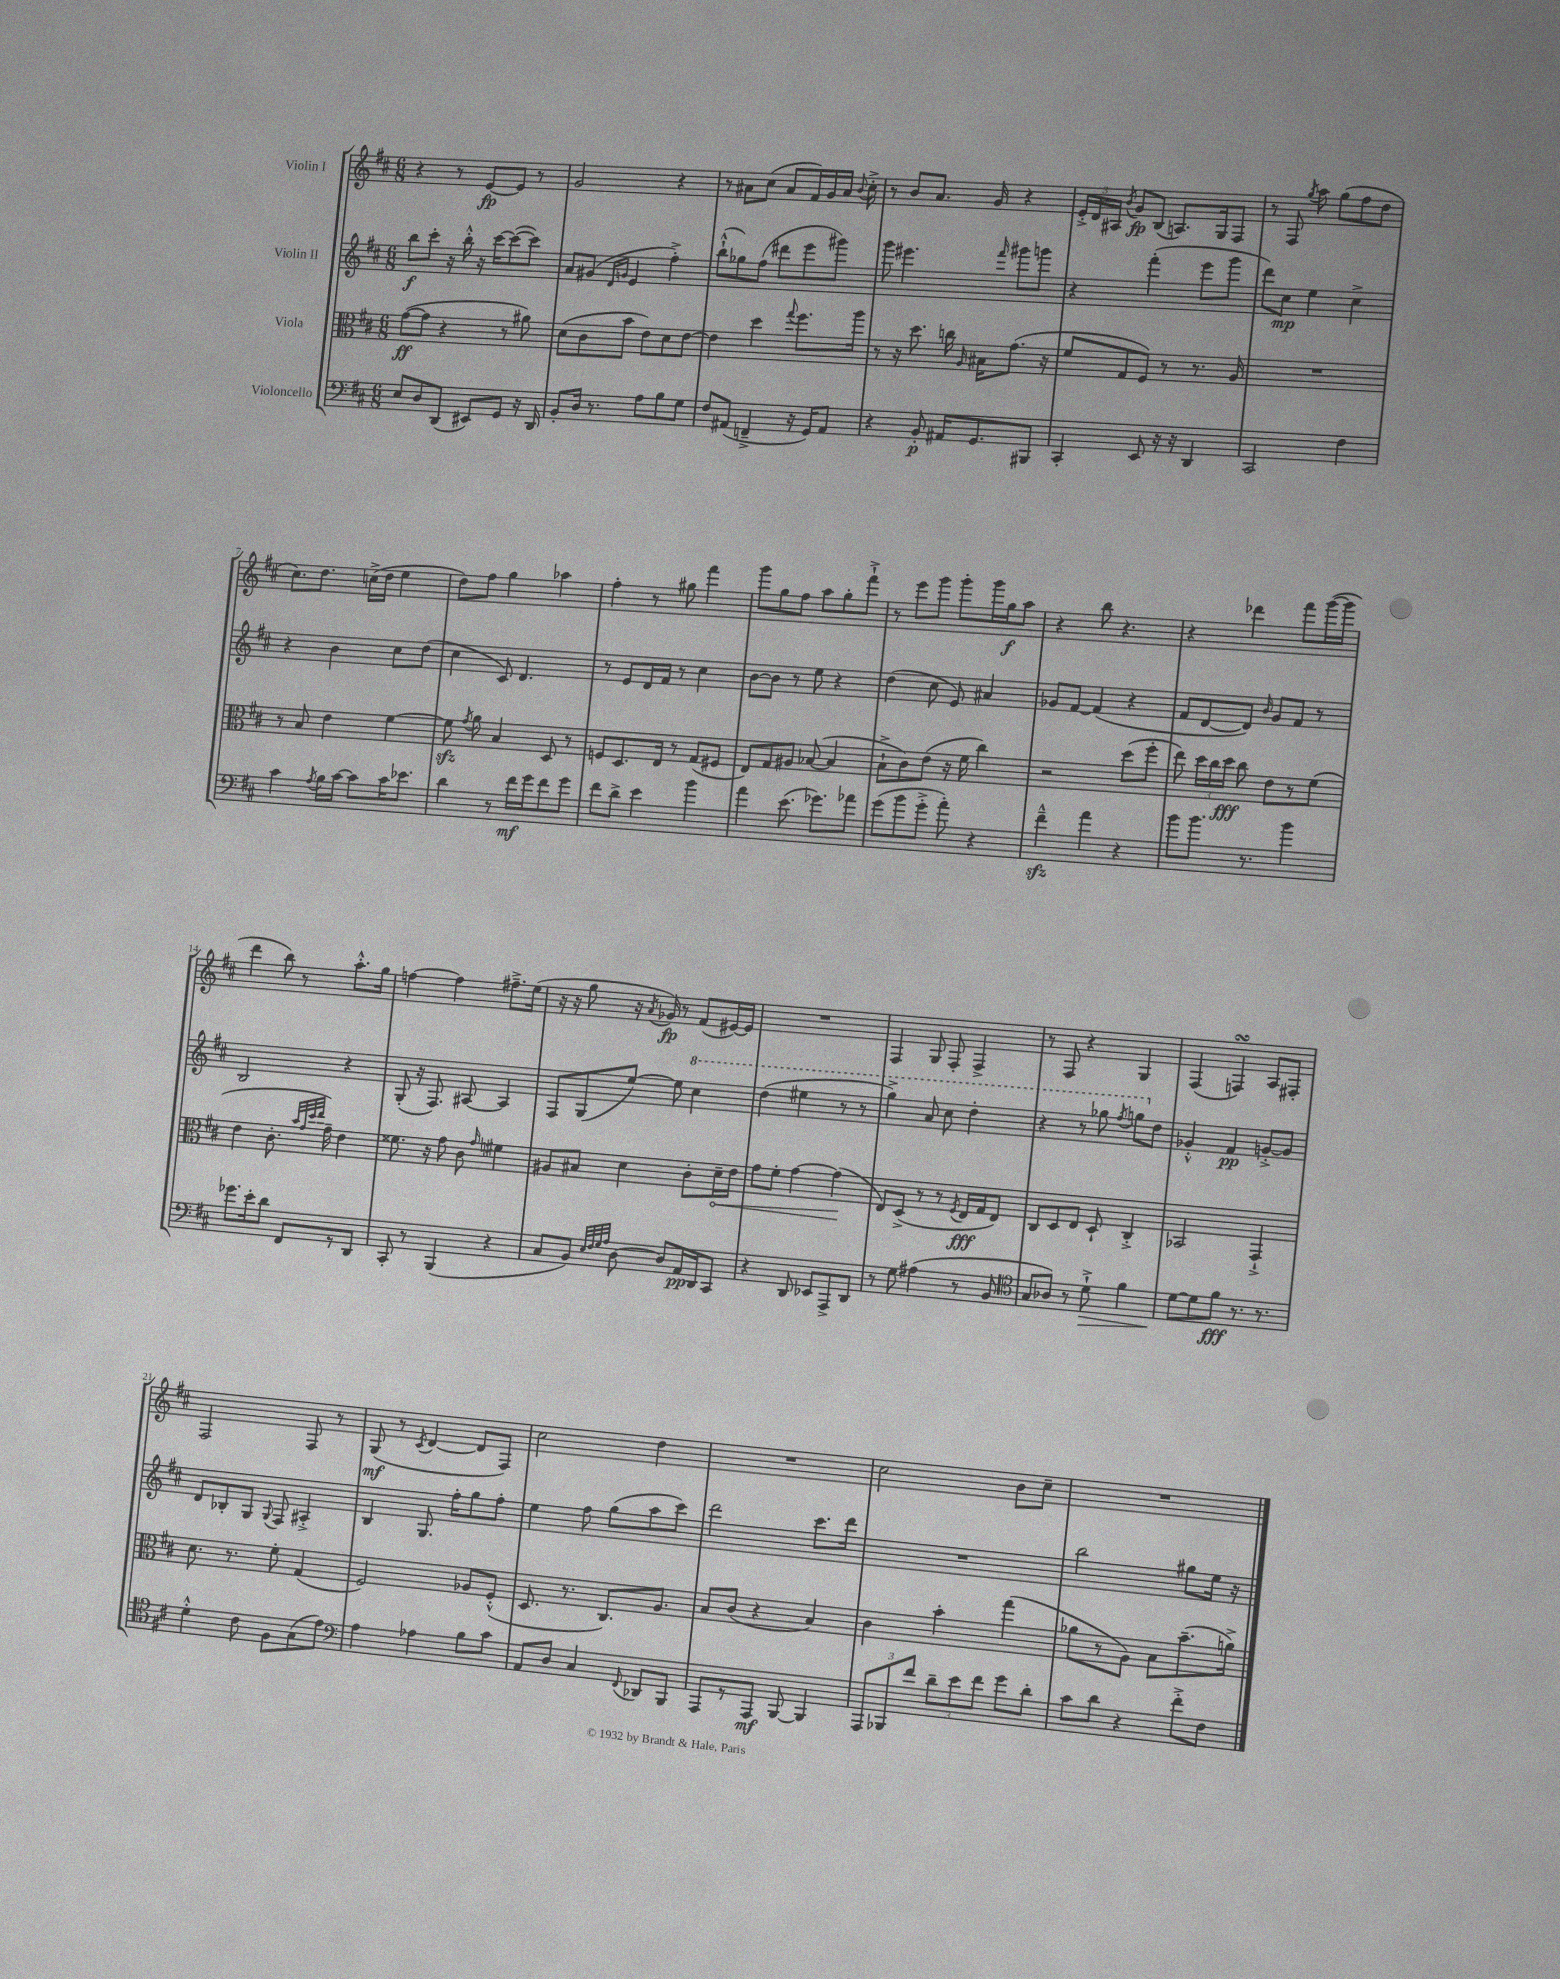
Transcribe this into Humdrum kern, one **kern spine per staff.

**kern	**kern	**kern	**kern
*staff4	*staff3	*staff2	*staff1
*clefF4	*clefC3	*clefG2	*clefG2
*k[f#c#]	*k[f#c#]	*k[f#c#]	*k[f#c#]
*M6/8	*M6/8	*M6/8	*M6/8
8E	([8g	8bb	4r
8D	8g]	8ccc#'	.
(8DD	4r	16r	8r
.	.	16bb'^^	.
8EE#)	.	16r	[8e
.	.	[16ccc#	.
8GG	8r	(8ccc#_	8e]
16r	8a#)	8ccc#])	8r
16DD	.	.	.
=	=	=	=
8BB'	(8d	8a	2g
16D	8c#	(8g#	.
8.r	.	.	.
.	.	16qqd	.
.	.	16qqg	.
.	8b	4e	.
8A	8e)	.	.
8B	8d	4ff#'^)	4r
8G	[8e	.	.
=	=	=	=
8F#	4e]	(8bb`^^	8r
(8AA#	.	8gg-)	8a#
4FF~^	4dd	(8ff#	(8cc#
.	.	8ddd#	8a#
.	8qqgg	.	.
16r	8.ff#	8eee	16f#)
16GG)	.	.	16g
8AA#	.	8ggg#)	16a#
.	.	.	8qqb
.	16aa	.	16cc#'^
=	=	=	=
4r	8r	8ggg	8r
.	16r	4.eee#	8b
.	8.dd	.	.
8BB'	.	.	8.a
16AA#	16cc	.	.
.	16qqA	.	.
8.GG	16B#	.	16g
.	.	16qqfff#	.
.	(8.g	8ggg#	4r
8BBB#	.	8ggg	.
.	16r	.	.
=	=	=	=
4CC#'	8f#	4r	24e'^
.	.	.	24d
.	.	.	24A#
.	.	.	8qb
.	8G	.	8g
8EE	8F#)	(4fff#'	(8B
16r	8r	.	8.A)
16r	.	.	.
4DD	8.r	8eee	.
.	.	.	16G
.	.	8ggg	8F#
.	16A	.	.
=	=	=	=
2CC#	2.r	8ddd)	8r
.	.	8cc#	8F#
.	.	.	8qgg
.	.	4ee	8aa
.	.	.	(8gg
4F#	.	4cc#^	8ff#
.	.	.	8dd
=	=	=	=
4c#	8r	4r	8.cc#)
.	8B	.	.
.	.	.	8.dd
8qA	.	.	.
16B	4e	4b	.
[16c#	.	.	.
8c#]	.	.	(16cc^
.	.	.	16dd
16c#	[4f#	8cc#	4ee
8.e-	.	.	.
.	.	(8dd	.
=	=	=	=
4d	8f#]	4cc#	8dd)
.	8qg	.	.
.	8a	.	8ff#
8r	4B	8c#)	4gg
16f#	.	4.d	.
16g	.	.	.
8f#	8D	.	4aa-
8g	8r	.	.
=	=	=	=
8f#	8F	8r	4ff#'
8d^	8.D	8e	.
4e	.	16d	8r
.	16E	16f#	.
.	8r	8r	8gg#
4b	(8G	4cc#	4fff#
.	8F#	.	.
=	=	=	=
4a	8E)	[8b	8ggg
.	8G	8b]	8gg
(8.e	8A#	8r	8ff#
.	([8B-	8ee	8aa
8.g-)	.	.	.
.	4B-]	4r	8gg'
8a-	.	.	8fff#`^
=	=	=	=
(8g	8B`^	(4dd	8r
8b	8c#)	.	8eee
8g'^	(8e	8cc#	8ggg
8a')	16r	8e)	8ggg'
.	16f#	.	.
4r	4cc#)	4a#	16ggg
.	.	.	16gg
.	.	.	8aa
=	=	=	=
4f#~^^	2r	8g-	4r
.	.	[8f#	.
4a	.	(4f#]	8bb
.	.	.	4.r
4r	(8dd	4r	.
.	8ff#'	.	.
=	=	=	=
8b	8ee)	8f#	4r
8.b	24dd	[8d	.
.	24cc#	.	.
.	24dd	.	.
.	8cc#	8d])	4ddd-
8.r	.	.	.
.	.	16qqb	.
.	8e	8g	.
4b	8r	8f#	8fff#
.	(8f#	8r	([16ggg
.	.	.	16ggg]
=	=	=	=
8.g-	4e	2B	4ddd
16e'	.	.	.
8d	8.c#'	.	8bb)
8FF#	.	.	8r
.	32qqb	.	.
.	32qqg	.	.
.	32qqdd	.	.
.	32qqee	.	.
.	16g~)	.	.
8r	4e	4r	8.aa'^^
8DD	.	.	.
.	.	.	16gg
=	=	=	=
8CC#'	8.f##	(8G'	[4ff
8r	.	16r	.
.	16r	8.F#)	.
(4BBB	8g	.	4ff]
.	8c#	[8A#	.
.	16qqg	.	.
4r	4f#	4A#]	8.ff#~^
.	.	.	(16ee
=	=	=	=
8C#	8A#	8F#	16r
.	.	.	16r
8BB)	8B#	(8G	8gg
32qqE	.	.	.
32qqF#	.	.	.
32qqG	.	.	.
32qqA	.	.	.
[8D	4d	[8ee)	16r
.	.	.	8qa
.	.	.	16g-)
8D]	.	8ee]	8r
16AA	8c#'	4ccc#	(8f#
16DD	.	.	.
8CC#	16d~	.	[16e#)
.	16e	.	16e#]
=	=	=	=
4r	8g	(4ddd	2.r
.	8f#'	.	.
8DD	[4g	4eee#	.
8EE-	.	.	.
8AAA^	(4g]	8r	.
8DD	.	8r	.
=	=	=	=
8r	8E)	4ggg^)	4F#
8G	(8D^	.	.
(4A#	8r	8aa	8G
.	8r	8ccc#	8F#'
.	8qF#	.	.
8r	16E	4ddd'	4F#^
.	16G	.	.
8BB	8E)	.	.
=	=	=	=
*clefC4	*	*	*
8G	8C#	4r	8r
8A-)	8D	.	8F#
8r	8E	8r	4r
8d`^	8D`	8ggg-	.
.	.	8qfff#	.
4f#	4C#'^	8ggg	4G
.	.	8dd	.
=	=	=	=
[8d	2BB-	4g-'^^	(4F#
8d]	.	.	.
8f#	.	4f#	4F)
8.r	.	.	.
.	4GG`^	[8g'^	8A
8.r	.	.	.
.	.	8g]	8F#'
=	=	=	=
4d'^^	8.d	8d	2F#
.	.	8B-'	.
.	8.r	.	.
8c#	.	8G	.
.	.	8qqG	.
8F#	8f#'	8F#	.
(8G	(4G	4A#'^	8F#
8e)	.	.	8r
=	=	=	=
*clefF4	*	*	*
4A	2F#)	4B	(8G
.	.	.	8r
.	.	.	8qc#
4A-	.	8.G	[4d
.	.	16ff#'	.
8B	8A-	8gg	8d]
8c#	(8F#'^^	8ff#'	8F#)
=	=	=	=
8AA	8.D	4ee	2cc#
8D	.	.	.
.	8.r	.	.
4C#	.	8ff#	.
.	8.C#)	(8gg	.
8qqFF#	.	.	.
8DD-	.	8aa	4dd
.	8.A	.	.
8BBB	.	8ccc#)	.
=	=	=	=
8AAA	8B	2ddd	2.r
8r	(8c#	.	.
8AAA	4r	.	.
[8BBB	.	.	.
4BBB]	4B)	8.ccc#	.
.	.	16ddd	.
=	=	=	=
12AAA	4c#	2.r	2cc#
12BBB-	.	.	.
12f#	.	.	.
12d~	4b'	.	.
12e	.	.	.
12f#	.	.	.
8g	(4gg	.	8b
8d'	.	.	8cc#~
=	=	=	=
8c#	8a-	2bb	2.r
8d	8r	.	.
4r	8A)	.	.
.	8B	.	.
8f#'^	(8.b~	8gg#	.
8F#	.	16ee	.
.	16a^)	16r	.
==	==	==	==
*-	*-	*-	*-
